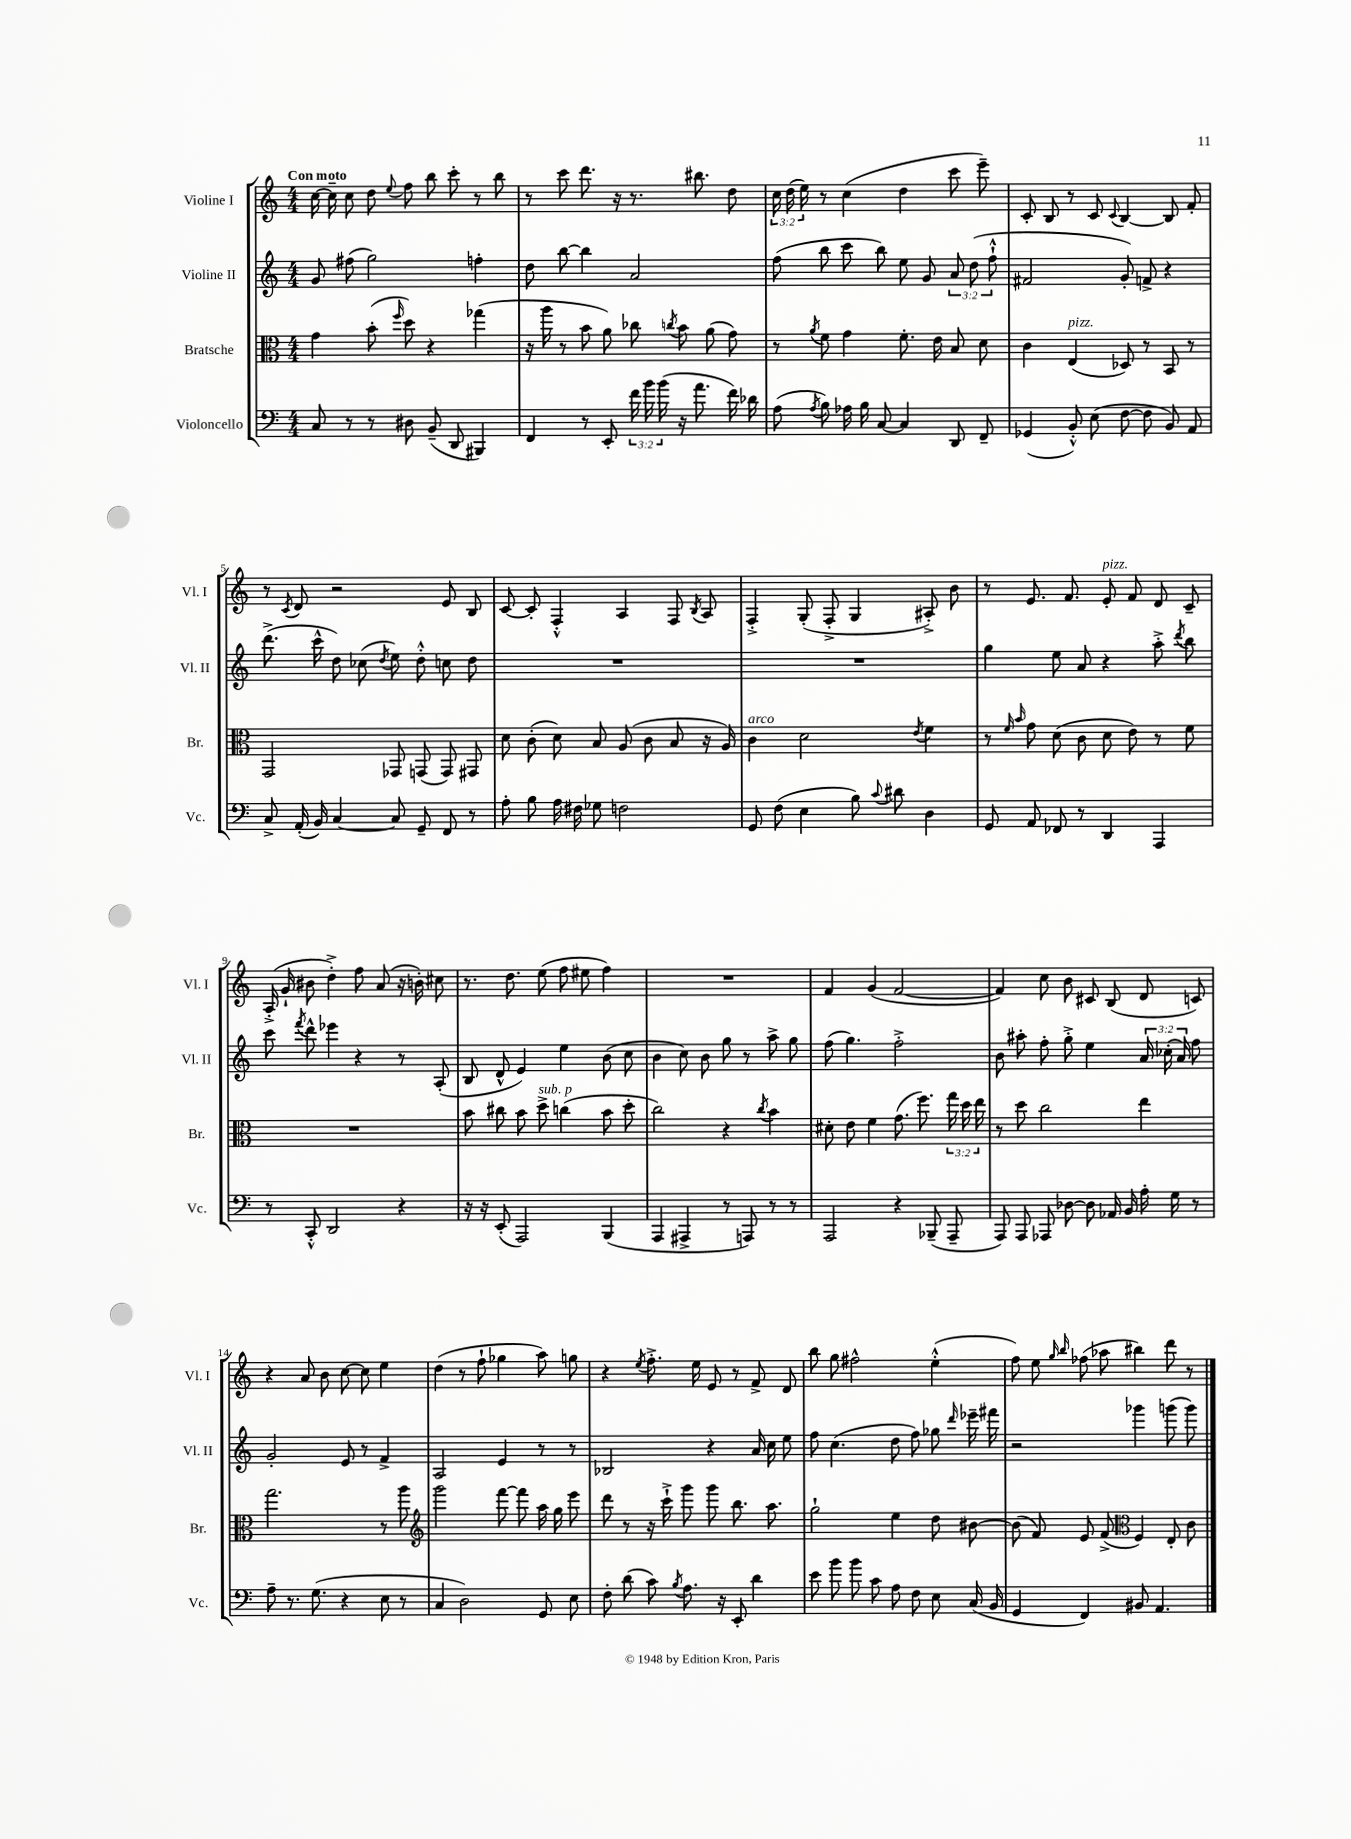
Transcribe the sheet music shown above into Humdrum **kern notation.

**kern	**kern	**kern	**kern
*part4	*part3	*part2	*part1
*staff4	*staff3	*staff2	*staff1
*I"Violoncello	*I"Bratsche	*I"Violine II	*I"Violine I
*I'Vc.	*I'Br.	*I'Vl. II	*I'Vl. I
*clefF4	*clefC3	*clefG2	*clefG2
*k[]	*k[]	*k[]	*k[]
*M4/4	*M4/4	*M4/4	*M4/4
=1	=1	=1	=1
!	!	!	!LO:TX:a:B:t=Con moto
8C/	4g\	8g/	[16cc\
.	.	.	16cc~\]
8r	.	(8ff#X\	8cc\
8r	(8b'\	2gg\)	8dd\
.	16qqff/	.	8qqee/
8D#X\	8dd\)	.	8ff\
(8BB~/	4r	.	8bb\
8DD/	.	.	8ccc'\
4BBB#X/)	(4gg-X\	4ffn'\	8r
.	.	.	8bb\
=2	=2	=2	=2
4FF/	16r	8dd\	8r
.	16aa\	.	.
.	8r	[8bb\	8ccc\
8r	8b\	4bb\]	8.ddd\
8EE'/	8a\)	.	.
.	.	.	16r
24f\	8cc-X\	2a/	8.r
24b\	.	.	.
(24b\	.	.	.
.	8qccn/	.	.
16r	8b\	.	.
8.a\	.	.	8.bb#X\
.	(8a\	.	.
16f\)	8g\)	.	8dd\
16d-X\	.	.	.
=3	=3	=3	=3
(8A\	8r	(8ff\	24cc\
.	.	.	(24dd\
.	.	.	24ee\)
8qA/	8qa/	.	.
8B\)	8f\	8bb\	8r
16A-X\	4g\	8ccc\	(4cc\
16B\	.	.	.
[8C/	.	8bb\)	.
4C/]	8.f'\	8ee\	4dd\
.	.	8g/	.
.	16e\	.	.
8DD/	8B/	12a/	8ccc\
.	.	(12dd\	.
8FF~/	8d\	.	8eee~\)
.	.	12ff`^^\	.
=4	=4	=4	=4
(4GG-X/	4c\	2f#X/	8c'/
.	.	.	8B/
!	!LO:TX:a:i:t=pizz.	!	!
8BB'^^/)	(4E/	.	8r
(8E\	.	.	8c/
.	.	.	8qqc/
[8F\	8D-X/)	8g'/)	[4B/
8F\]	8r	8fn^/	.
8BB/)	8BB/	4r	8B/]
8AA/	8r	.	8f'/
!!LO:LB:g=z
=5	=5	=5	=5
8C^/	2GG/	(8.ddd^\	8r
.	.	.	8qc/
(16AA'/	.	.	8d/
16BB/)	.	16ccc^^\	.
[4C/	.	8dd\)	2r
.	.	(8cc-X\	.
.	.	8qdd/	.
8C/]	8GG-X/	8ee\)	.
8GG~/	(8GGn/	8dd'^^\	.
8FF/	8GG/)	8ccn\	8e/
8r	8GG#X/	8dd\	8B/
=6	=6	=6	=6
8A'\	8d\	1r	[8c/
8B\	(8c'\	.	8c'/]
16A\	8d\)	.	4F'^^/
16F#X\	.	.	.
8G-X\	8B/	.	.
2Fn\	(8A/	.	4A/
.	8c\	.	.
.	8B/	.	8F/
.	.	.	8qB/
.	16r	.	8A/
.	16A/)	.	.
=7	=7	=7	=7
!	!LO:TX:a:i:t=arco	!	!
8GG/	4c\	1r	4F'^/
(8F\	.	.	.
4E\	2d\	.	(8G'/
.	.	.	8F'^/
8B\)	.	.	4G/
8qqc/	.	.	.
8d#X\	.	.	.
.	8qe/	.	.
4D\	4f\	.	8A#X'^/)
.	.	.	8b\
=8	=8	=8	=8
8GG/	8r	4gg\	8r
.	16qqf/	.	.
.	16qqb/	.	.
8AA/	8g\	.	8.e/
8FF-X/	(8d\	8ee\	.
.	.	.	8.f/
8r	8c\	8a/	.
!	!	!	!LO:TX:a:i:t=pizz.
4DD/	8d\	4r	8e'/
.	8e\)	.	8f/
4AAA/	8r	8aa'^\	8d/
.	.	8qddd/	.
.	8f\	8bb\	8c~/
!!LO:LB:g=z
=9	=9	=9	=9
8r	1r	8ccc\	(16A'^/
.	.	.	16g`/
.	.	8qfff/	.
8CC'^^/	.	8ddd^^\	8b#X\
2DD/	.	4eee-X\	4dd'^\)
.	.	4r	8ff\
.	.	.	(8a/
4r	.	8r	16r
.	.	.	16bn'\)
.	.	(8A'/	8cc#X\
=10	=10	=10	=10
16r	8b\	8B/	8.r
16r	.	.	.
(8EE'/	8cc#X\	8d^^/	.
.	.	.	8.dd\
2AAA/)	8b\	4e/)	.
!	!LO:TX:a:i:t=sub. p	!	!
.	8dd^\	.	(8ee\
.	(4ccn\	4ee\	8ff\
.	.	.	8ee#X\
(4BBB/	8b\	(8b\	4ff\)
.	8dd'\	8cc\	.
=11	=11	=11	=11
4AAA/	2cc\)	4b\	1r
4AAA#X^/	.	8cc\)	.
.	.	8b\	.
8r	4r	8gg\	.
8AAAn/)	.	8r	.
.	8qcc/	.	.
8r	4b\	8aa^\	.
8r	.	8gg\	.
=12	=12	=12	=12
2AAA/	8d#X'\	(8ff\	4f/
.	8e\	4.gg\)	.
.	4f\	.	(4g/
4r	(8.g\	2ff'^\	[2f/
.	8.ff\)	.	.
(8BBB-X~/	.	.	.
8AAA~/	24gg\	.	.
.	24dd\	.	.
.	24ee\	.	.
=13	=13	=13	=13
8AAA/)	8r	8b\	4f/])
8AAA/	8dd\	8aa#X'\	.
8AAA-X/	2cc\	8ff'\	8cc\
[8D-X\	.	8gg'^\	8b\
8D-\]	.	4ee\	8c#X/
16AA-X/	.	.	(8B/
16BB/	.	.	.
16A'\	4ee\	24a/	8d/
.	.	(24cc-X'\	.
16G\	.	.	.
.	.	24a/)	.
8r	.	8ff\	8cn/)
!!LO:LB:g=z
=14	=14	=14	=14
8A~\	2.gg\	2g'/	4r
8.r	.	.	.
.	.	.	8a/
(8.G\	.	.	.
.	.	.	8b\
4r	.	8e/	[8cc\
.	.	8r	8cc\]
8E\	8r	4f^/	4ee\
8r	8aa\	.	.
=15	=15	=15	=15
*	*clefG2	*	*
4C/	2ggg\	2A/	(4dd\
2D\)	.	.	8r
.	.	.	8ff`\
.	[8fff\	4e/	4gg-X\
.	8fff\]	.	.
8GG/	16aa\	8r	8aa\)
.	16gg\	.	.
8E\	8eee\	8r	8ggn\
=16	=16	=16	=16
8F'\	8ddd\	2B-X/	4r
(8d\	8r	.	.
.	.	.	8qee/
8c\)	16r	.	8.ff'^\
.	16ccc`^\	.	.
8qB/	.	.	.
8.A\	8ggg\	.	.
.	.	.	16ee\
.	8ggg\	4r	8e/
16r	.	.	.
8EE'/	8.bb\	.	8r
4d\	.	16a/	8f^/
.	8.aa\	16cc\	.
.	.	8ee\	8d/
=17	=17	=17	=17
8e\	2gg`\	8ff\	8bb\
8b\	.	(4.cc\	8gg\
8b\	.	.	2ff#X^^\
8c\	.	.	.
8A\	4ee\	8dd\	.
8F\	.	8ff\)	.
8E\	8dd\	8gg-X\	(4ee'^^\
.	.	16qqddd/	.
(16C/	[8b#X\	16eee-X~\	.
16BB/	.	16fff#X\	.
=18	=18	=18	=18
4GG/	(8b#\]	2r	8ff\)
.	8f/)	.	8ee\
.	.	.	16qqgg/
.	.	.	16qqbb/
4FF/)	8e/	.	(8ff-X\
.	(8f^/	.	8aa-X\
*	*clefC3	*	*
8BB#X/	4F/)	4ggg-X\	4bb#X\)
4.AA/	.	.	.
.	8E'/	(8gggn\	8ddd\
.	8c\	8ggg\)	8r
==	==	==	==
*-	*-	*-	*-
